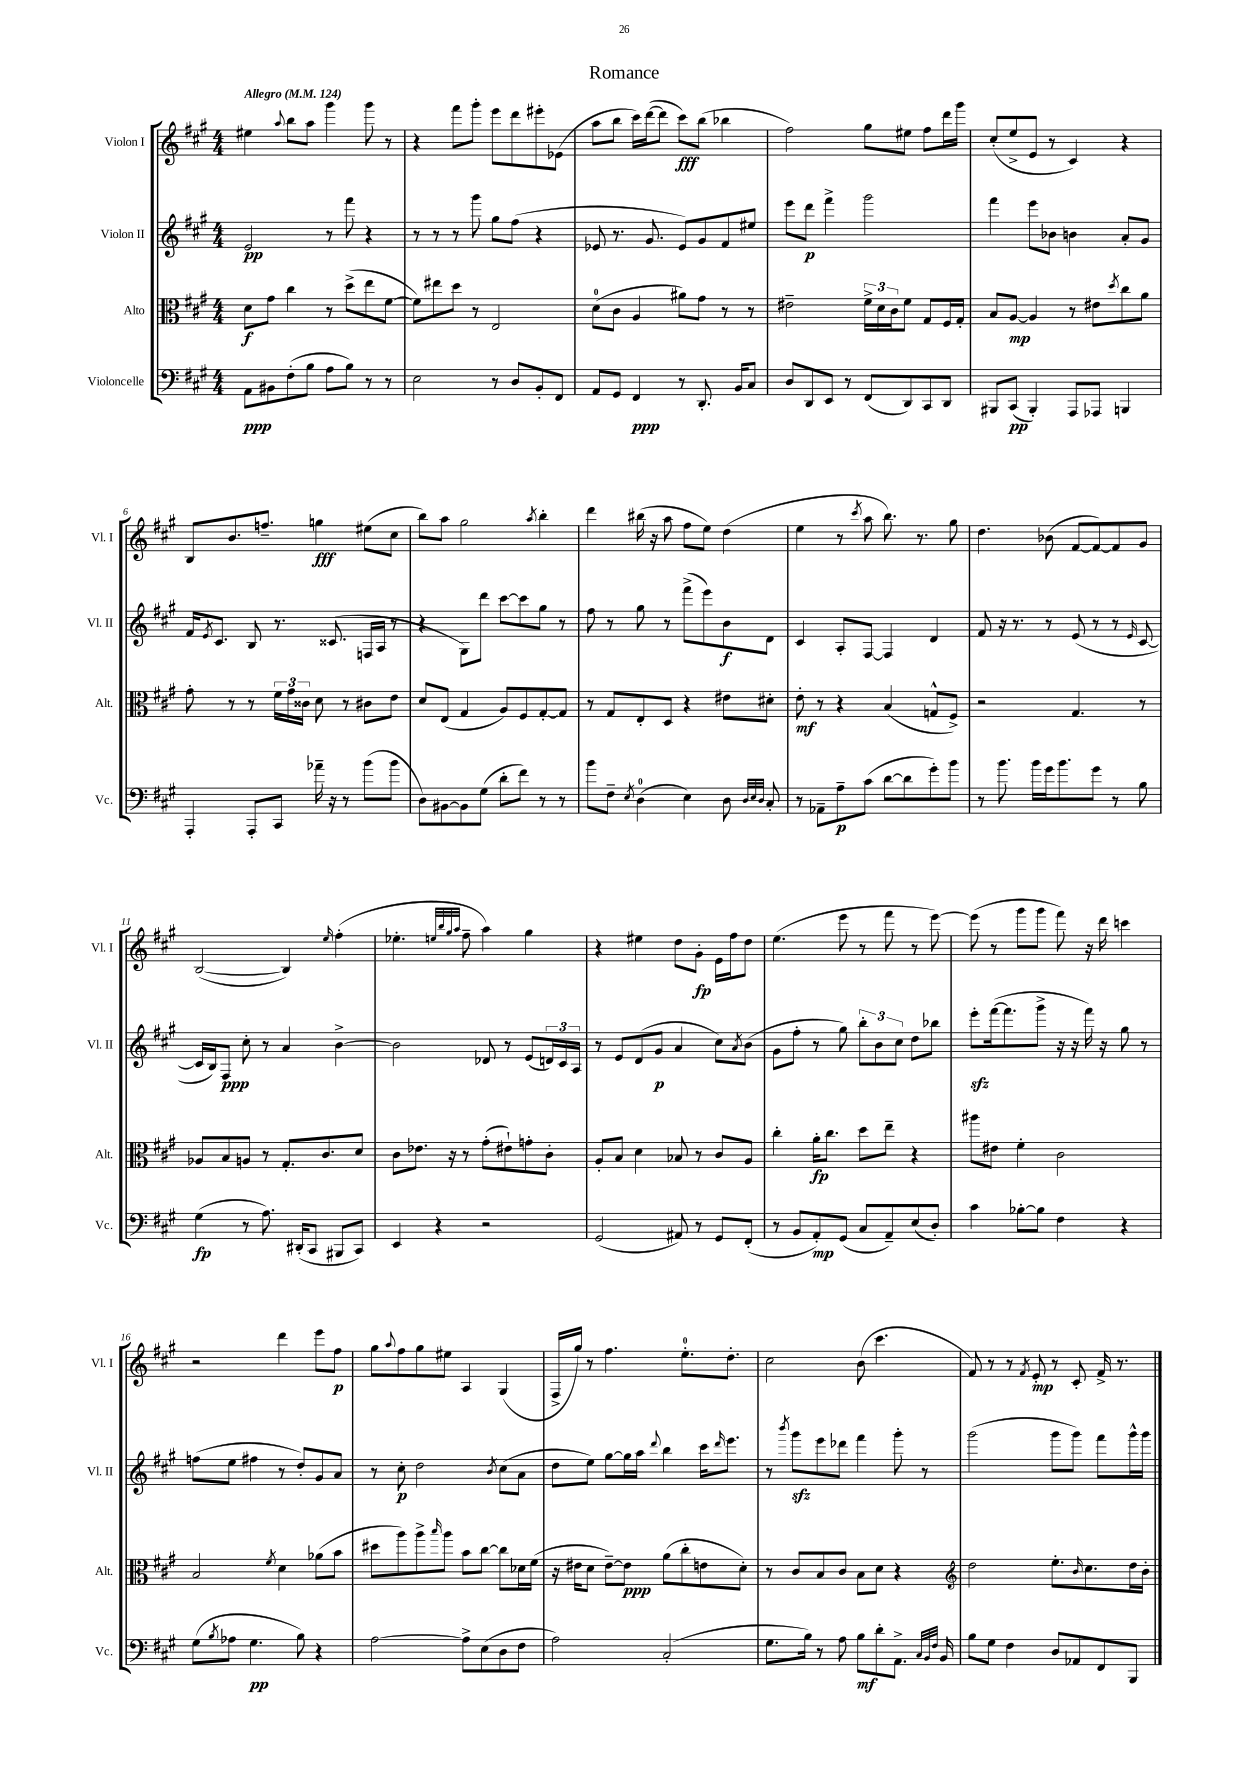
\header { title = "Romance" }
<<
\new StaffGroup <<
\new Staff = "s0" \with { instrumentName = "Violon I" shortInstrumentName = "Vl. I" } {
    \clef treble \key a \major \numericTimeSignature \time 4/4 \tempo "Allegro" 4 = 124
    eis''4 \appoggiatura { a''8 } b''8 a''8 gis'''4 gis'''8 r8 |
    r4 fis'''8 gis'''8-. e'''8 d'''8 eis'''8-. ees'8( |
    a''8 b''8 cis'''16) d'''16~( d'''8 cis'''8\fff) b''8( bes''4 |
    fis''2) gis''8 eis''8 fis''8 d'''16 gis'''16 |
    cis''8-.( e''8-> e'8 r8 cis'4) r4 |
    b8 b'8. f''8.-- g''4\fff eis''8( cis''8 |
    b''8) a''8 gis''2 \acciaccatura { a''8 } b''4-. |
    d'''4 bis''16( r16 a''8 fis''8 e''8) d''4( |
    e''4 r8 \acciaccatura { cis'''8 } a''8 b''8.) r8. gis''8 |
    d''4. bes'8( fis'8~ fis'8~) fis'8 gis'8 |
    b2~( b4) \grace { e''16 } fis''4-.( |
    ees''4.-. \grace { e''32 b''32 gis''32 a''32 } fis''8-- a''4) gis''4 |
    r4 eis''4 d''8 gis'8-.\fp e'16 fis''16 d''8 |
    e''4.( e'''8 r8 fis'''8 r8 e'''8~) |
    e'''8( r8 gis'''8 gis'''8 fis'''8) r16 d'''16 c'''4 |
    r2 d'''4 e'''8 fis''8\p |
    gis''8 \appoggiatura { a''8 } fis''8 gis''8 eis''8 a4 gis4( |
    fis16-> gis''16) r8 fis''4. e''8.-0-. d''8.-. |
    cis''2 b'8( cis'''4. |
    fis'8) r8 r8 \acciaccatura { fis'8 } e'8-.\mp r8 cis'8-. fis'16-> r8. \bar "|." |
}
\new Staff = "s1" \with { instrumentName = "Violon II" shortInstrumentName = "Vl. II" } {
    \clef treble \key a \major \numericTimeSignature \time 4/4
    e'2\pp r8 fis'''8 r4 |
    r8 r8 r8 gis'''8 gis''8 fis''8( r4 |
    ees'8 r8. gis'8. ees'8) gis'8 fis'8 eis''8 |
    e'''8 d'''8\p fis'''4-> gis'''2 |
    fis'''4 e'''8 bes'8 b'4 a'8-. gis'8 |
    fis'16 \acciaccatura { e'8 } cis'8. b8 r8. cisis'8.( f16 a16 r8 |
    r4 gis8) d'''8 cis'''8~ cis'''8 gis''8 r8 |
    fis''8 r8 gis''8 r8 fis'''8->( e'''8) b'8\f d'8 |
    cis'4 a8-. fis8~ fis4 d'4 |
    fis'8 r16 r8. r8 e'8( r8 r8 \grace { e'16 } cis'8~ |
    cis'16 b16) fis8\ppp cis''8-. r8 a'4 b'4~-> |
    b'2 des'8 r8 e'8( \tuplet 3/2 { d'16) cis'16 a16 } |
    r8 e'8 d'8( gis'8\p a'4 cis''8) \acciaccatura { a'8 } b'8( |
    gis'8 fis''8-. r8 gis''8) \tuplet 3/2 { b''8-. b'8 cis''8 } d''8 bes''8 |
    e'''8-.\sfz fis'''16~( fis'''8. gis'''8-> r16 r16 fis'''16) r16 gis''8 r8 |
    f''8( e''8 fis''4 r8 d''8-.) gis'8 a'8 |
    r8 cis''8-.\p d''2 \acciaccatura { b'8 } cis''8( a'8 |
    d''8 e''8) gis''8~ gis''16 a''16 \appoggiatura { d'''8 } b''4 cis'''16 \grace { d'''16 } e'''8. |
    r8 \acciaccatura { b'''8 } gis'''8\sfz e'''8 des'''8 fis'''4 gis'''8-. r8 |
    gis'''2( gis'''8 gis'''8) fis'''8 gis'''16-^ gis'''16 \bar "|." |
}
\new Staff = "s2" \with { instrumentName = "Alto" shortInstrumentName = "Alt." } {
    \clef alto \key a \major \numericTimeSignature \time 4/4
    d'8\f gis'8 cis''4 r8 d''8->( e''8 fis'8~ |
    fis'8) eis''8 d''8 r8 e2 |
    d'8-0( cis'8 a4 ais'8) gis'8 r8 r8 |
    eis'2-- \tuplet 3/2 { fis'16-> d'16 cis'16 } fis'8 gis8 fis16 gis16-. |
    b8 a8~\mp a4 r8 eis'8 \acciaccatura { d''8 } cis''8 a'8 |
    gis'8-. r8 r8 \tuplet 3/2 { fis'16 gis'16 cisis'16 } d'8 r8 cis'8 e'8 |
    d'8 e8( gis4 a8) fis8 gis8~-. gis8 |
    r8 gis8 e8-. d8 r4 eis'8 dis'8-. |
    e'8-.\mf r8 r4 b4( g8-^ fis8->) |
    r2 gis4. r8 |
    aes8 b8 a8 r8 gis8.-. cis'8. d'8 |
    cis'8 ees'8. r16 r8 gis'8-.( eis'8-!) g'8-. cis'8-. |
    a8-. b8 d'4 bes8 r8 cis'8 a8 |
    cis''4-. a'16-.\fp cis''8. d''8 e''8-- r4 |
    ais''8 eis'8 fis'4-. cis'2 |
    b2 \acciaccatura { fis'8 } d'4 aes'8( b'8 |
    dis''8 a''8) a''8-> \grace { b''16 } a''8 b'8 cis''8~ cis''8 des'16 fis'16( |
    r16 eis'16 d'8 eis'8~--) eis'8\ppp a'8( cis''8-. e'8 d'8-.) |
    r8 cis'8 b8 cis'8 b8 d'8 r4 |
    \clef treble d''2 e''8.-. \grace { b'16 } cis''8. d''16 b'16-. \bar "|." |
}
\new Staff = "s3" \with { instrumentName = "Violoncelle" shortInstrumentName = "Vc." } {
    \clef bass \key a \major \numericTimeSignature \time 4/4
    a,8\ppp bis,8 fis8-.( b8 a8 b8) r8 r8 |
    e2 r8 d8 b,8-. fis,8 |
    a,8 gis,8 fis,4\ppp r8 d,8.-. b,16 cis8 |
    d8 d,8 e,8 r8 fis,8( d,8) cis,8 d,8 |
    bis,,8 cis,8\pp( bis,,4-.) a,,8 aes,,8 b,,4 |
    a,,4-. a,,8-. cis,8 aes'16-- r16 r8 b'8( b'8 |
    d8) bis,8~ bis,8 gis8( d'8-. fis'8) r8 r8 |
    b'8 fis8-- \acciaccatura { e8 } d4-0( e4) d8 \grace { d32 e32 d32 } cis8-. |
    r8 aes,8-- a8--\p cis'8( d'8~ d'8 gis'8-.) b'8 |
    r8 b'8. b'16 gis'16 b'8. gis'8 r8 b8 |
    gis4\fp( r8 a8.) dis,16-.( cis,8 bis,,8 cis,8) |
    e,4 r4 r2 |
    gis,2( ais,8) r8 gis,8 fis,8-.( |
    r8 b,8 a,8-.\mp) gis,8( cis8 a,8--) e8( d8-.) |
    cis'4 bes8~-. bes8 fis4 r4 |
    gis8( \acciaccatura { b8 } aes8 gis4.\pp b8) r4 |
    a2~ a8-> e8( d8 fis8 |
    a2) cis2-.( |
    gis8. b16) r8 a8 b8\mf d'8-. a,8.-> \grace { cis32 b,32 fis32 } b,16 |
    b8 gis8 fis4 d8 aes,8 fis,8 b,,8 \bar "|." |
}
>>
>>
